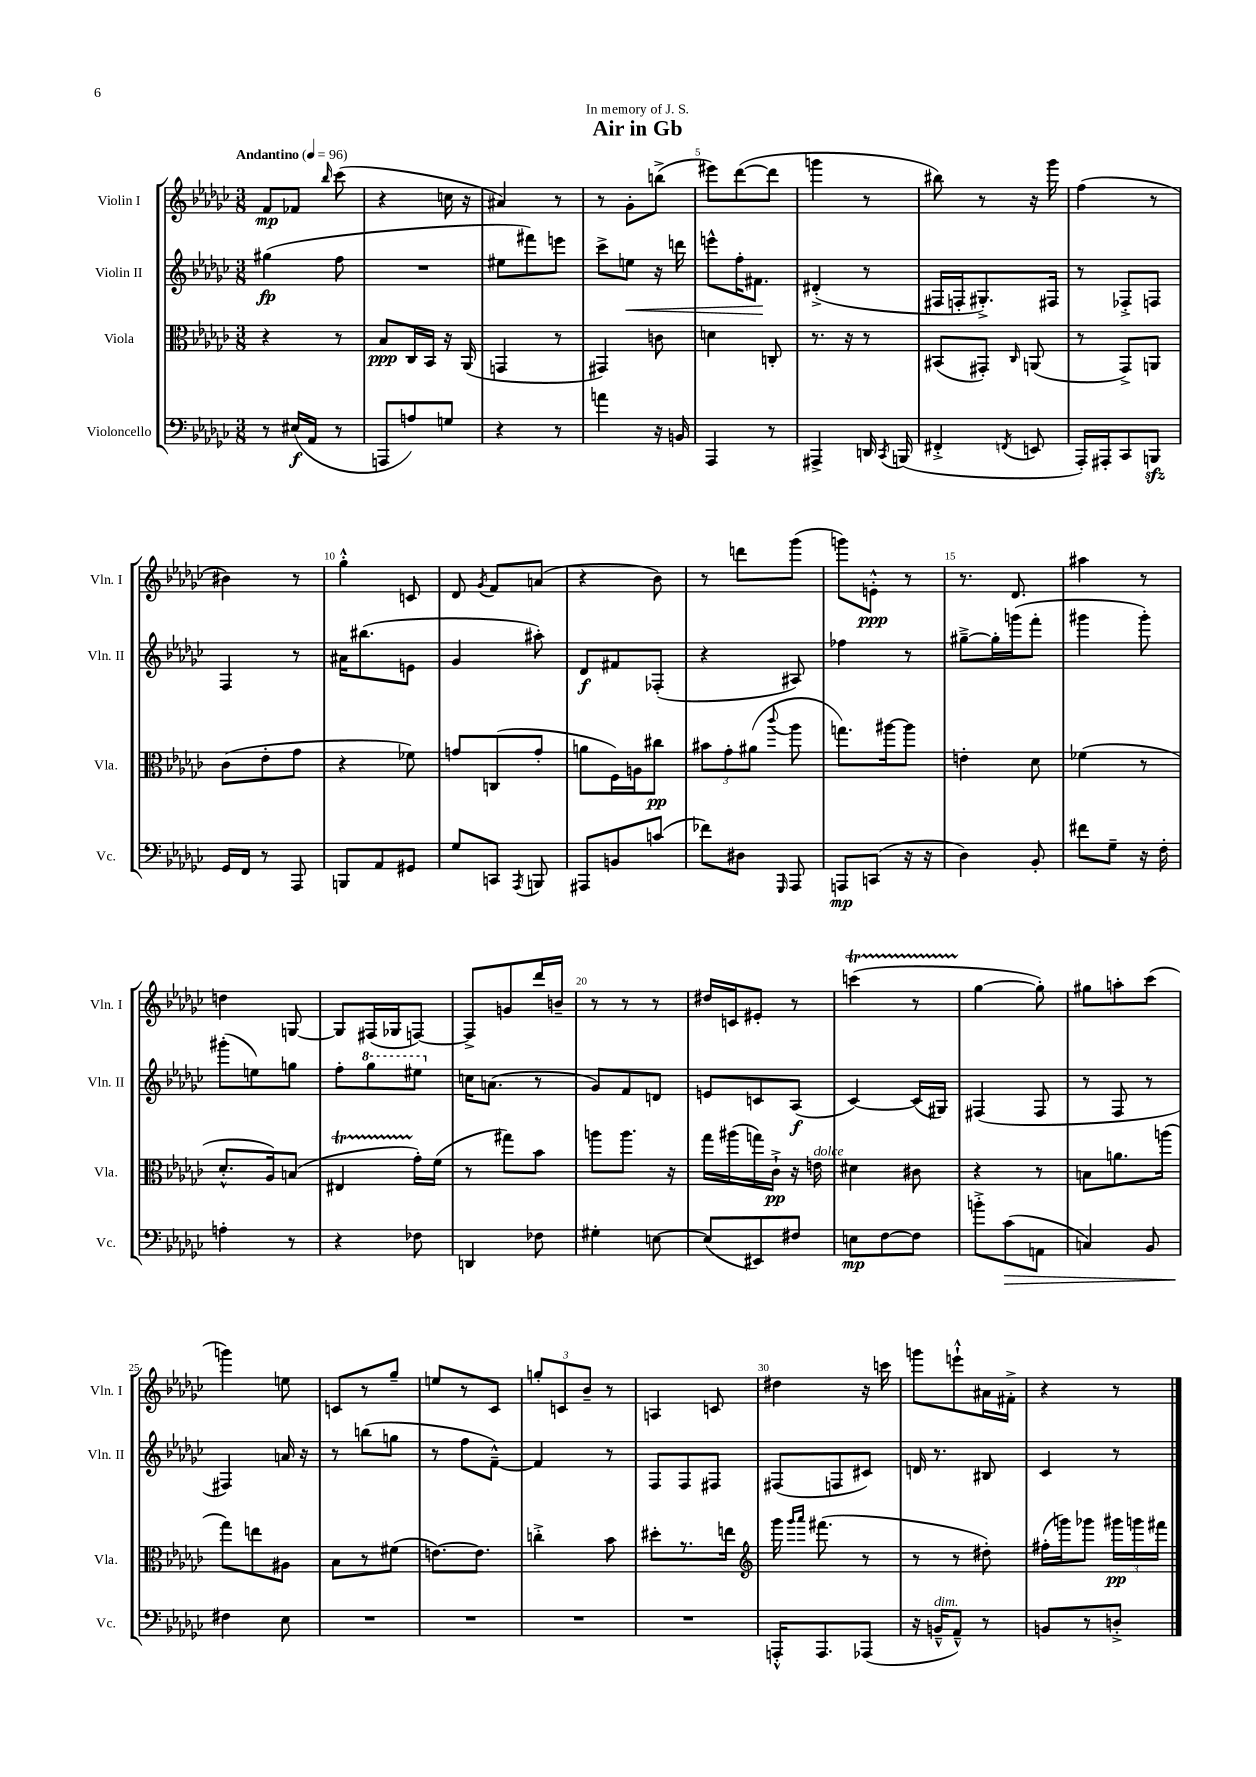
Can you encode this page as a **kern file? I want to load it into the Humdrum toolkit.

**kern	**kern	**kern	**kern
*staff4	*staff3	*staff2	*staff1
*clefF4	*clefC3	*clefG2	*clefG2
*k[b-e-a-d-g-c-]	*k[b-e-a-d-g-c-]	*k[b-e-a-d-g-c-]	*k[b-e-a-d-g-c-]
*M3/8	*M3/8	*M3/8	*M3/8
*MM96	*MM96	*MM96	*MM96
8r	4r	(4gg#	8f
(16E#	.	.	8f-
16AA-	.	.	.
.	.	.	16qqbb-
8r	8r	8ff	(8ccc-
=	=	=	=
8AAA	8B-	4.r	4r
8A)	16C-	.	.
.	16BB-	.	.
8G	16r	.	16cc
.	(16AA-	.	16r
=	=	=	=
4r	4GG	8ee#	4a#)
.	.	8fff#)	.
8r	8r	8eee	8r
=	=	=	=
4a	4GG#)	8ccc-^	8r
.	.	8ee	8g-'
16r	8c	16r	(8bb^
16BB	.	16ddd	.
=	=	=	=
4AAA-	4d	8eee^^	8eee#)
.	.	16ff'	([8ddd-
.	.	8.f#	.
8r	8C'	.	8ddd-]
=	=	=	=
4AAA#^	8.r	(4d#'^	4ggg
.	16r	.	.
16DD	8r	8r	8r
8qCC-	.	.	.
(16BBB	.	.	.
=	=	=	=
4FF#'^	(8BB#	16F#	8bb#)
.	.	16F'	.
.	8GG#')	8.G#'^)	8r
8qFF	16qqC-	.	.
8EE	(8AA	.	16r
.	.	16F#	16ggg-
=	=	=	=
16AAA-')	8r	8r	(4ff
16AAA#'	.	.	.
8CC-	8GG-^)	8F-'^	.
8BBB	8AA	8F	8r
=	=	=	=
16GG-	(8c-	4F	4b#)
16FF	.	.	.
8r	8e-'	.	.
8AAA-	8g-	8r	8r
=	=	=	=
8BBB	4r	16a#	4gg-'^^
.	.	(8.bb#	.
8AA-	.	.	.
8GG#	8f-)	8e	8c
=	=	=	=
8G-	8g	4g-	8d-
.	.	.	8qg-
8CC	(8C	.	8f
8qAAA-	.	.	.
8BBB	8g'	8aa#')	(8a
=	=	=	=
8AAA#	8a	8d-	4r
8BB	16F)	8f#	.
.	16A	.	.
(8c	8cc#	(8F-'	8b-)
=	=	=	=
8f-)	12b#	4r	8r
.	12g-'	.	.
8D#	.	.	8ddd
.	(12a#	.	.
16qqGGG-	8qqccc-	.	.
8AAA-	8aa-	8A#)	(8ggg-
=	=	=	=
8AAA	8.gg)	4ff-	8ggg)
(8CC	.	.	8e'^^
.	[16aa#	.	.
16r	8aa#]	8r	8r
16r	.	.	.
=	=	=	=
4D-)	4e'	[8gg#~^	8.r
.	.	16gg#']	.
.	.	(16ggg	8.d-
8BB-'	8d-	8fff'	.
=	=	=	=
8f#	(4f-	4ggg#	4aa#
8G-~	.	.	.
16r	8r	8ggg#')	8r
16F'	.	.	.
=	=	=	=
4A'	8.d-'^^	(8ggg#'	4dd
.	.	8ee)	.
.	16A-)	.	.
8r	(8B	8gg	[8G
=	=	=	=
4r	4E#	8ff'	8G]
.	.	8ggg-	(16F#
.	.	.	16G-
8F-	16g-')	8eee#	[8F)
.	(16f	.	.
=	=	=	=
4DD	8r	16cc	8F^]
.	.	(8.a	.
.	8gg#)	.	8g
8F-	8b-	8r	16ddd-
.	.	.	16b~
=	=	=	=
4G#'	8aa	8g-)	8r
.	8.aa	8f	8r
[8E	.	8d	8r
.	16r	.	.
=	=	=	=
(8E]	16gg-	8e	16dd#
.	(16aa#	.	16c
8EE#)	16gg)	8c	8e#'
.	16c-`^	.	.
8F#	16r	(8A-	8r
.	16e	.	.
=	=	=	=
8E	4d#	[4c-)	(4ccc
[8F	.	.	.
8F]	8c#	(16c-]	8r
.	.	16G#)	.
=	=	=	=
8b'^	4r	(4F#	[4gg-
(8c-	.	.	.
8AA	8r	8F#	8gg-'])
=	=	=	=
4C)	8B	8r	8gg#
.	8.a	8F	8aa'
8BB-	.	8r	(8ccc-
.	(16aa	.	.
=	=	=	=
4F#	8gg-)	4F#)	4ggg)
.	8ee	.	.
8E-	8A#	16a	8ee
.	.	16r	.
=	=	=	=
4.r	8B-	8r	8c
.	8r	(8bb	8r
.	(8f#	8gg	8gg-~
=	=	=	=
4.r	[8.e)	8r	8ee
.	.	8ff	8r
.	8.e]	.	.
.	.	[8f~^^)	8c-
=	=	=	=
4.r	4cc'^	4f]	12gg'
.	.	.	12c
.	.	.	12b-~
.	8b-	8r	8r
=	=	=	=
4.r	8dd#'	8F	4A
.	8.r	8F	.
.	.	8F#	8c
.	16ee	.	.
=	=	=	=
*	*clefG2	*	*
16AAA'^^	16ggg-	(8F#	4dd#
.	16qqggg-	.	.
.	16qqaaa-	.	.
8.AAA	(8.fff#	.	.
.	.	8F	.
(8AAA-	8r	8c#)	16r
.	.	.	16ccc
=	=	=	=
16r	8r	16d	8ggg
16BB~^^	.	8.r	.
8AA-~^^)	8r	.	8eee`^^
8r	8dd#')	8B#	16a#
.	.	.	16f#'^
=	=	=	=
8BB	(16ff#'	4c-	4r
.	16ggg)	.	.
8r	8ggg-	.	.
8D'^	24ggg#	8r	8r
.	24ggg	.	.
.	24fff#	.	.
==	==	==	==
*-	*-	*-	*-
